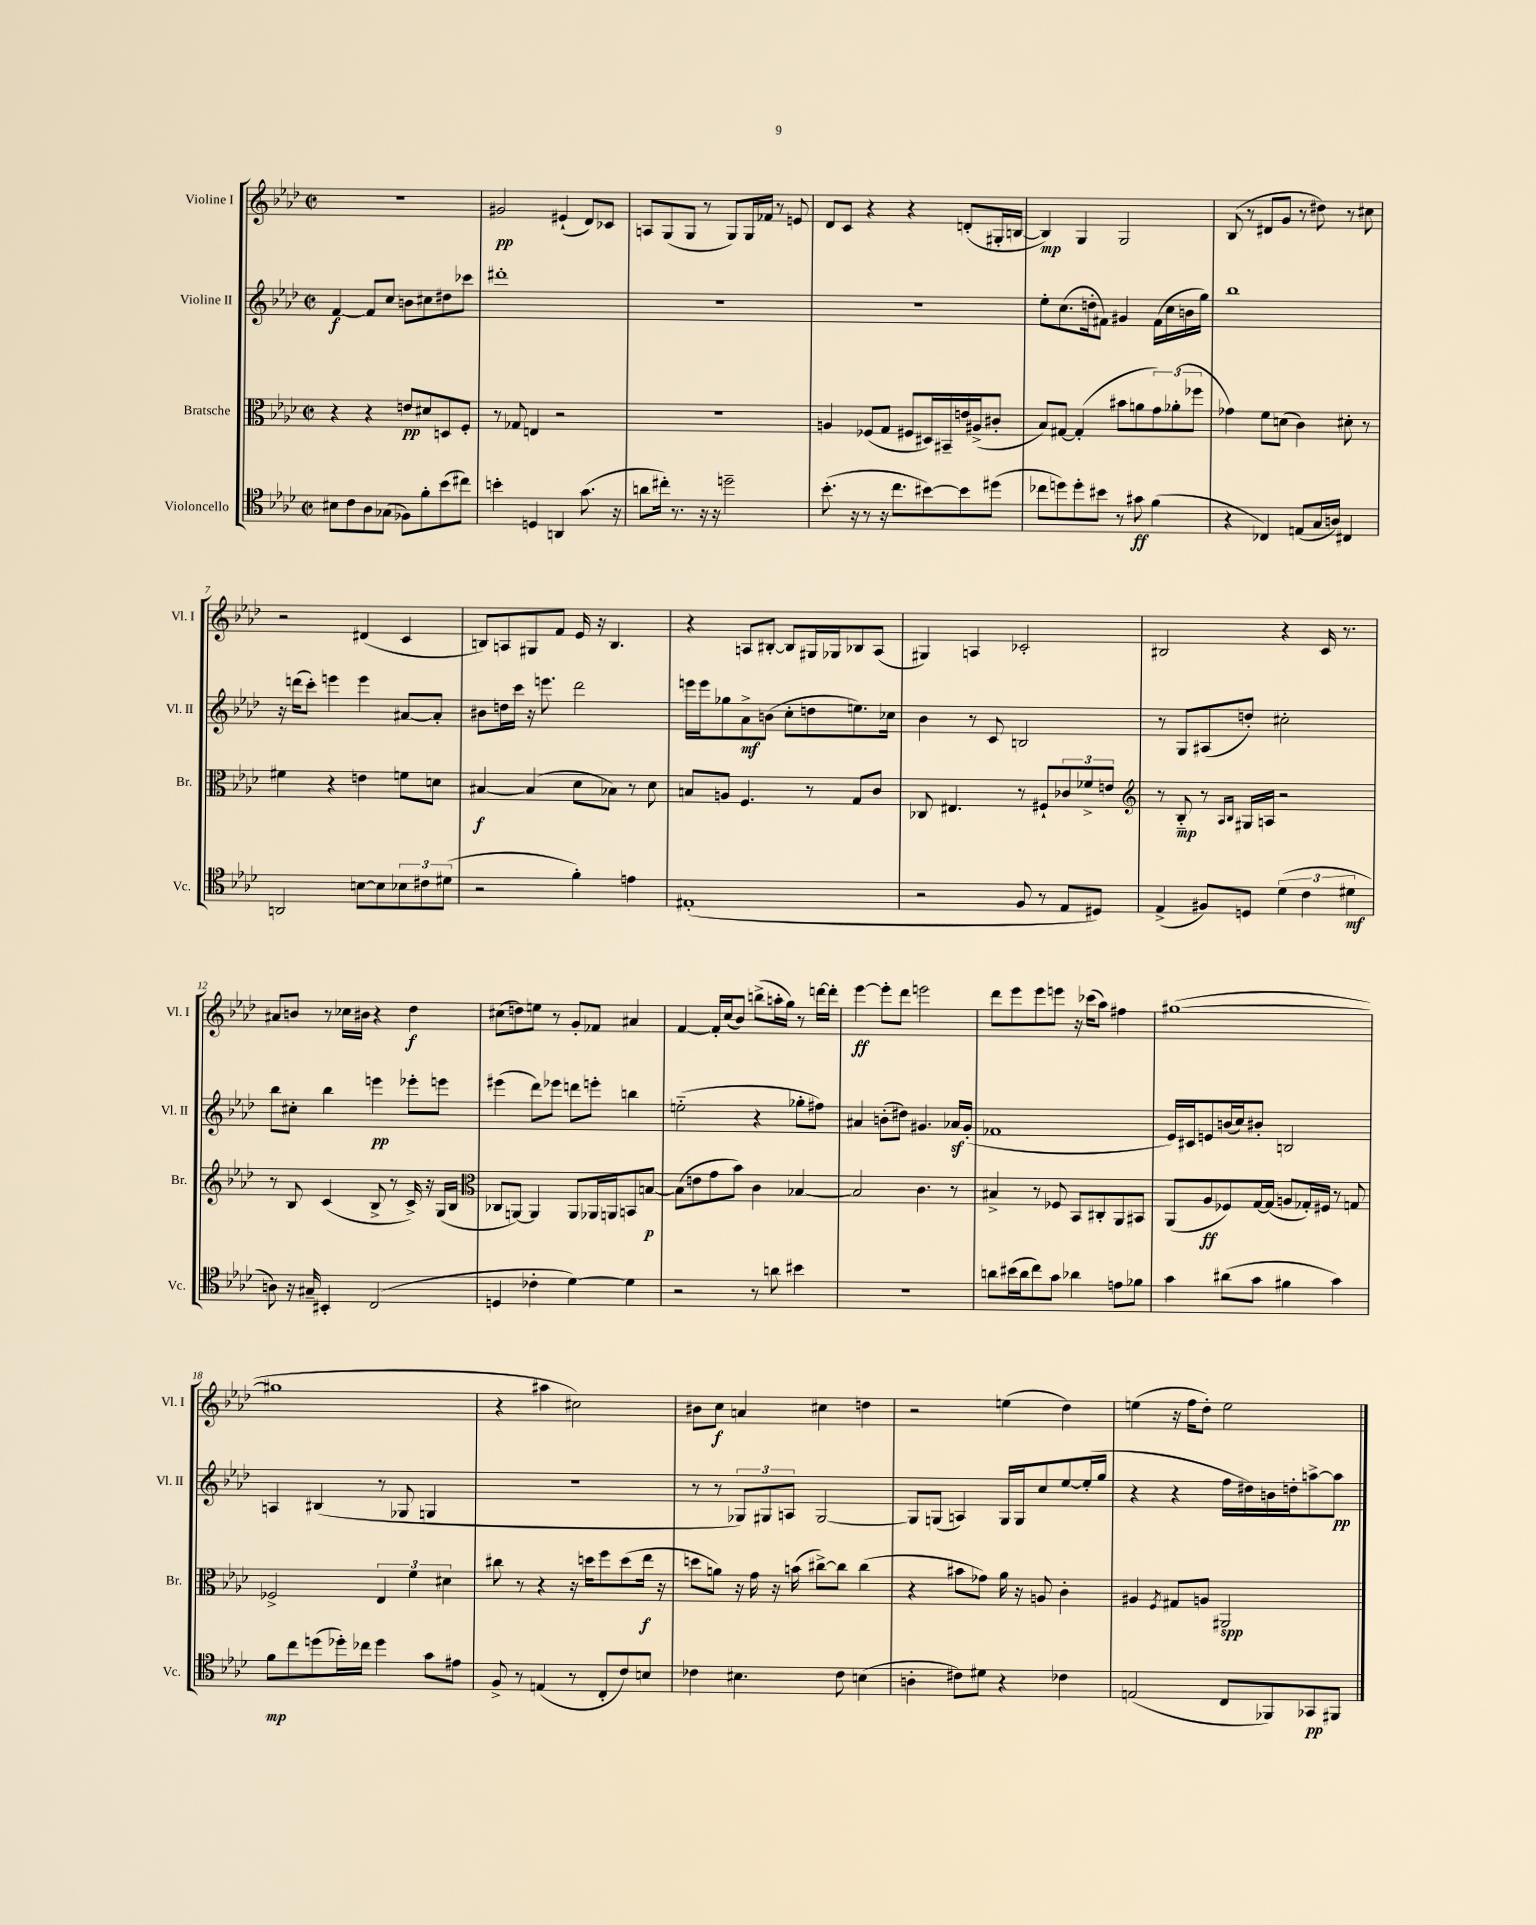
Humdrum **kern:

**kern	**kern	**kern	**kern
*staff4	*staff3	*staff2	*staff1
*clefC4	*clefC3	*clefG2	*clefG2
*k[b-e-a-d-]	*k[b-e-a-d-]	*k[b-e-a-d-]	*k[b-e-a-d-]
*M2/2	*M2/2	*M2/2	*M2/2
*met(c|)	*met(c|)	*met(c|)	*met(c|)
8B#\L	4r	[4f/	1r
8c\	.	.	.
8A-\	4r	8f/]L	.
(8G-\J	.	8cc/J	.
8F-\L)	8e/L	8b\L	.
8f'\	8d#/	8cc#\	.
(8b-\	8D/	8dd#\	.
8cc#\J)	8F'/J	8ccc-\J	.
=	=	=	=
4b'\	8r	1ddd#'	2g#/
.	8G-/	.	.
4D/	4E/	.	.
4AA/	2r	.	(4e#`/
(8.g\	.	.	8d-/L)
.	.	.	8c-/J
16r	.	.	.
=	=	=	=
8a\L	1r	1r	8A/L
16cc#'\Jk)	.	.	(8G/
8.r	.	.	.
.	.	.	8G/J
16r	.	.	8r
16r	.	.	.
2dd~\	.	.	8G/L)
.	.	.	16G/L
.	.	.	16f-/JJ
.	.	.	8r
.	.	.	8e/
=	=	=	=
(8.b-'\	4A/	1r	8d-/L
.	.	.	8c/J
16r	.	.	.
8r	(8F-/L	.	4r
16r	8G/J	.	.
8.cc\L	.	.	.
.	8F#/L	.	4r
[8b#\)	16D#/L)	.	.
.	16BB#~/	.	.
8b#\]	16e/	.	(8d'/L
.	(16A#^/J	.	.
(8dd#\J	8c#'/J	.	16G#'/L
.	.	.	[16B/JJ
=	=	=	=
8cc-\L	8B-/L)	8ee-'\L	4B/])
8dd\)	[8G#/J	(8.cc\	.
8dd'\	(4G#'/]	.	4G/
.	.	16dd'\k	.
8b#\J	.	8f#\J)	.
8r	8b#\L	4g#/	2G/
8g#\	8a\	.	.
(4f\	12g\)	(16f#\LL	.
.	.	16cc\	.
.	(12a-'\	.	.
.	.	16b\	.
.	12ff-\J	.	.
.	.	16gg\JJ)	.
=	=	=	=
4r	4g-\)	1bb-	(8B-/
.	.	.	8r
4C-/)	8f\L	.	8d#/L
.	(8d\J	.	8g/J
(8E/L	4c\)	.	8r
16G/L	.	.	8dd#\)
16A/JJ)	.	.	.
4C#/	8d#'\	.	8r
.	8r	.	8cc#\
=	=	=	=
2AA/	4f#\	16r	2r
.	.	(16ddd\LK	.
.	.	8ccc'\J)	.
.	4r	4eee\	.
[8B\L	4e\	4eee\	(4d#/
8B\]	.	.	.
12B-\	8f\L	[8a#/L	4c/
12c#\	.	.	.
.	8d\J	8a#'/]J	.
(12d#\J	.	.	.
=	=	=	=
2r	[4B#/	8b#\L	8B/L)
.	.	16dd\L	8A/
.	.	16ccc\JJ	.
.	(4B#/]	16r	8G#/
.	.	8.eee\	.
.	.	.	8f/J
4f'\)	8d-\L	2ddd-\	16e-/
.	.	.	16r
.	8B-\J)	.	4.B/
4e\	8r	.	.
.	8d-\	.	.
=	=	=	=
(1E#'	8B/L	16eee\LL	4r
.	.	16eee\J	.
.	8A/J	8gg-\	.
.	4.F/	8a-^\	8A/L
.	.	(8b\J	[8B#'/J
.	.	8cc'\L	8B#/]L
.	8r	8dd\	16G#/L
.	.	.	16G-/J
.	8G/L	8.ee\)	8B-/
.	8c/J	.	(8A/J
.	.	16cc-\Jk	.
=	=	=	=
2r	8C-/	4b-\	4G#/)
.	4.E#/	.	.
.	.	8r	4A/
.	.	8c/	.
8F/	8r	2B/	2c-'/
8r	8F#`/L	.	.
8E-/L	12c-/	.	.
.	12f-^/	.	.
8D#/J)	.	.	.
.	12e/J	.	.
=	=	=	=
*	*clefG2	*	*
(4E-^/	8r	8r	2B#/
.	8B-'~/	8G/L	.
8F#/L)	8r	(8A#/	.
.	16qqA-/LL	.	.
.	16qqB-/JJ	.	.
8D/J	16G#/LL	8dd'/J)	.
.	16A/JJ	.	.
(6d-\	2r	2cc#'\	4r
6c\	.	.	.
.	.	.	16c/
.	.	.	8.r
6d#\	.	.	.
=	=	=	=
8A\)	8r	8bb-\L	8a#/L
16r	8B-/	8cc#'\J	8b/J
16G#~/	.	.	.
4BB#'/	(4c/	4bb-\	8r
.	.	.	16cc-\LL
.	.	.	16b#\JJ
(2C/	8B-^/	4eee\	4r
.	8r	.	.
.	16c^/)	8eee-'\L	4dd-\
.	16r	.	.
.	(16G/LL	8eee\J	.
.	16B-/JJ	.	.
=	=	=	=
*	*clefC3	*	*
4D/	8C-/L	(4eee#\	(8cc#\L
.	[8AA/J)	.	8dd\)
4c-'\	4AA/]	8ddd-\L)	8ee\J
.	.	8eee-\J	8r
[4d-\)	8AA/L	8ddd\L	8g'/L
.	16AA-/L	8eee'\J	8f-/J
.	16AA/J	.	.
4d-\]	8BB/	4bb\	4a#/
.	[8B/J	.	.
=	=	=	=
2r	(8B\]L	(2ee'~\	[4f/
.	8e\	.	.
.	8g\	.	16f'/]LL
.	.	.	(16cc/J
.	8b-\J)	.	8b-/J)
8r	4c\	4r	(8bb^\L
8a\	.	.	16aa'\L
.	.	.	16gg\JJ)
4b#\	[4B-/	8gg-'\L	8r
.	.	8ff#\J)	[16ddd\LL
.	.	.	16ddd'\]JJ
=	=	=	=
1r	2B-/]	4a#/	[4eee-\
.	.	(8b'\L	8eee-'\]L
.	.	8dd#\J)	8ddd-\J
.	4.c\	4.g#/	2eee\
.	8r	16a-/LL	.
.	.	(16g#'/JJ	.
=	=	=	=
8a\L	4B#^/	1f-	8ddd-\L
(16b#\L	.	.	8eee-\
16a\J	.	.	.
8cc\)	8r	.	8eee-\
8g\J	8F-/	.	8eee\J
4a-\	8BB-/L	.	16r
.	.	.	(16ccc-\LK
.	8C#'/	.	8aa-\J)
8e\L	8AA-/	.	4ff#\
8f-\J	8BB#/J	.	.
=	=	=	=
4g\	(8AA-/L	16e-/LL)	([1gg#
.	.	16c#/J	.
.	8A-/	8e/	.
(8a#\L	8F-/)	(16b/L	.
.	.	16cc/J)	.
8g\J	[16G/L	8b#'/J	.
.	(16G/]JJ	.	.
4f#\	8A/L	2B/	.
.	16G-'/L)	.	.
.	16F#/JJ	.	.
4g\)	8r	.	.
.	8G/	.	.
=	=	=	=
8f\L	2F-^/	4A/	1gg#]
8cc\	.	.	.
(8dd\	.	(4B#/	.
16dd-'\L)	.	.	.
16cc-\JJ	.	.	.
4dd-\	6E-/	8r	.
.	.	8G-/	.
.	6f\	.	.
8g\L	.	4G/	.
.	6d#\	.	.
8e#\J	.	.	.
=	=	=	=
8F^/	8cc#\	1r	4r
8r	8r	.	.
(4E/	4r	.	4aa#\
8r	16r	.	2cc#\)
.	16dd\LK	.	.
8C'/L	8ff\	.	.
8c/)	(8dd\	.	.
8B/J	16ee-\Jk	.	.
.	16r	.	.
=	=	=	=
4c-\	8dd\L	8r	8b#\L
.	8a\J)	8r	8cc\J
4.B#\	16r	12G-/L)	4a/
.	16g\	.	.
.	.	12G#/	.
.	16r	.	.
.	.	12A/J	.
.	(16b\	.	.
.	[8cc#^\L)	[2G#/	4cc#\
8c-\	8cc#\]J	.	.
(4B\	(4cc#\	.	4dd\
=	=	=	=
4A'\	4r	8G#/]L	2r
.	.	(8G/J	.
8c#\L)	8b#\L	4A/)	.
8d#\J	8g-\J)	.	.
4r	16a-\	16G/LL	(4ee\
.	16r	16G/J	.
.	8A/	8cc/	.
4c-\	4c'\	[8ee-/	4dd-\)
.	.	(16ee-'/]L	.
.	.	16gg/JJ	.
=	=	=	=
(2E/	4A#/	4r	(4ee\
.	8qF/	.	.
.	8G#/L	4r	16r
.	.	.	16ff\LK
.	8A/J	.	8dd-'\J)
8C/L	2AA#/	16ff\LL	2ee\
.	.	16dd#\)	.
8FF-/)	.	16b\	.
.	.	16dd'\J	.
8GG-/	.	[8aa^\	.
8FF#/J	.	8aa\]J	.
==	==	==	==
*-	*-	*-	*-
